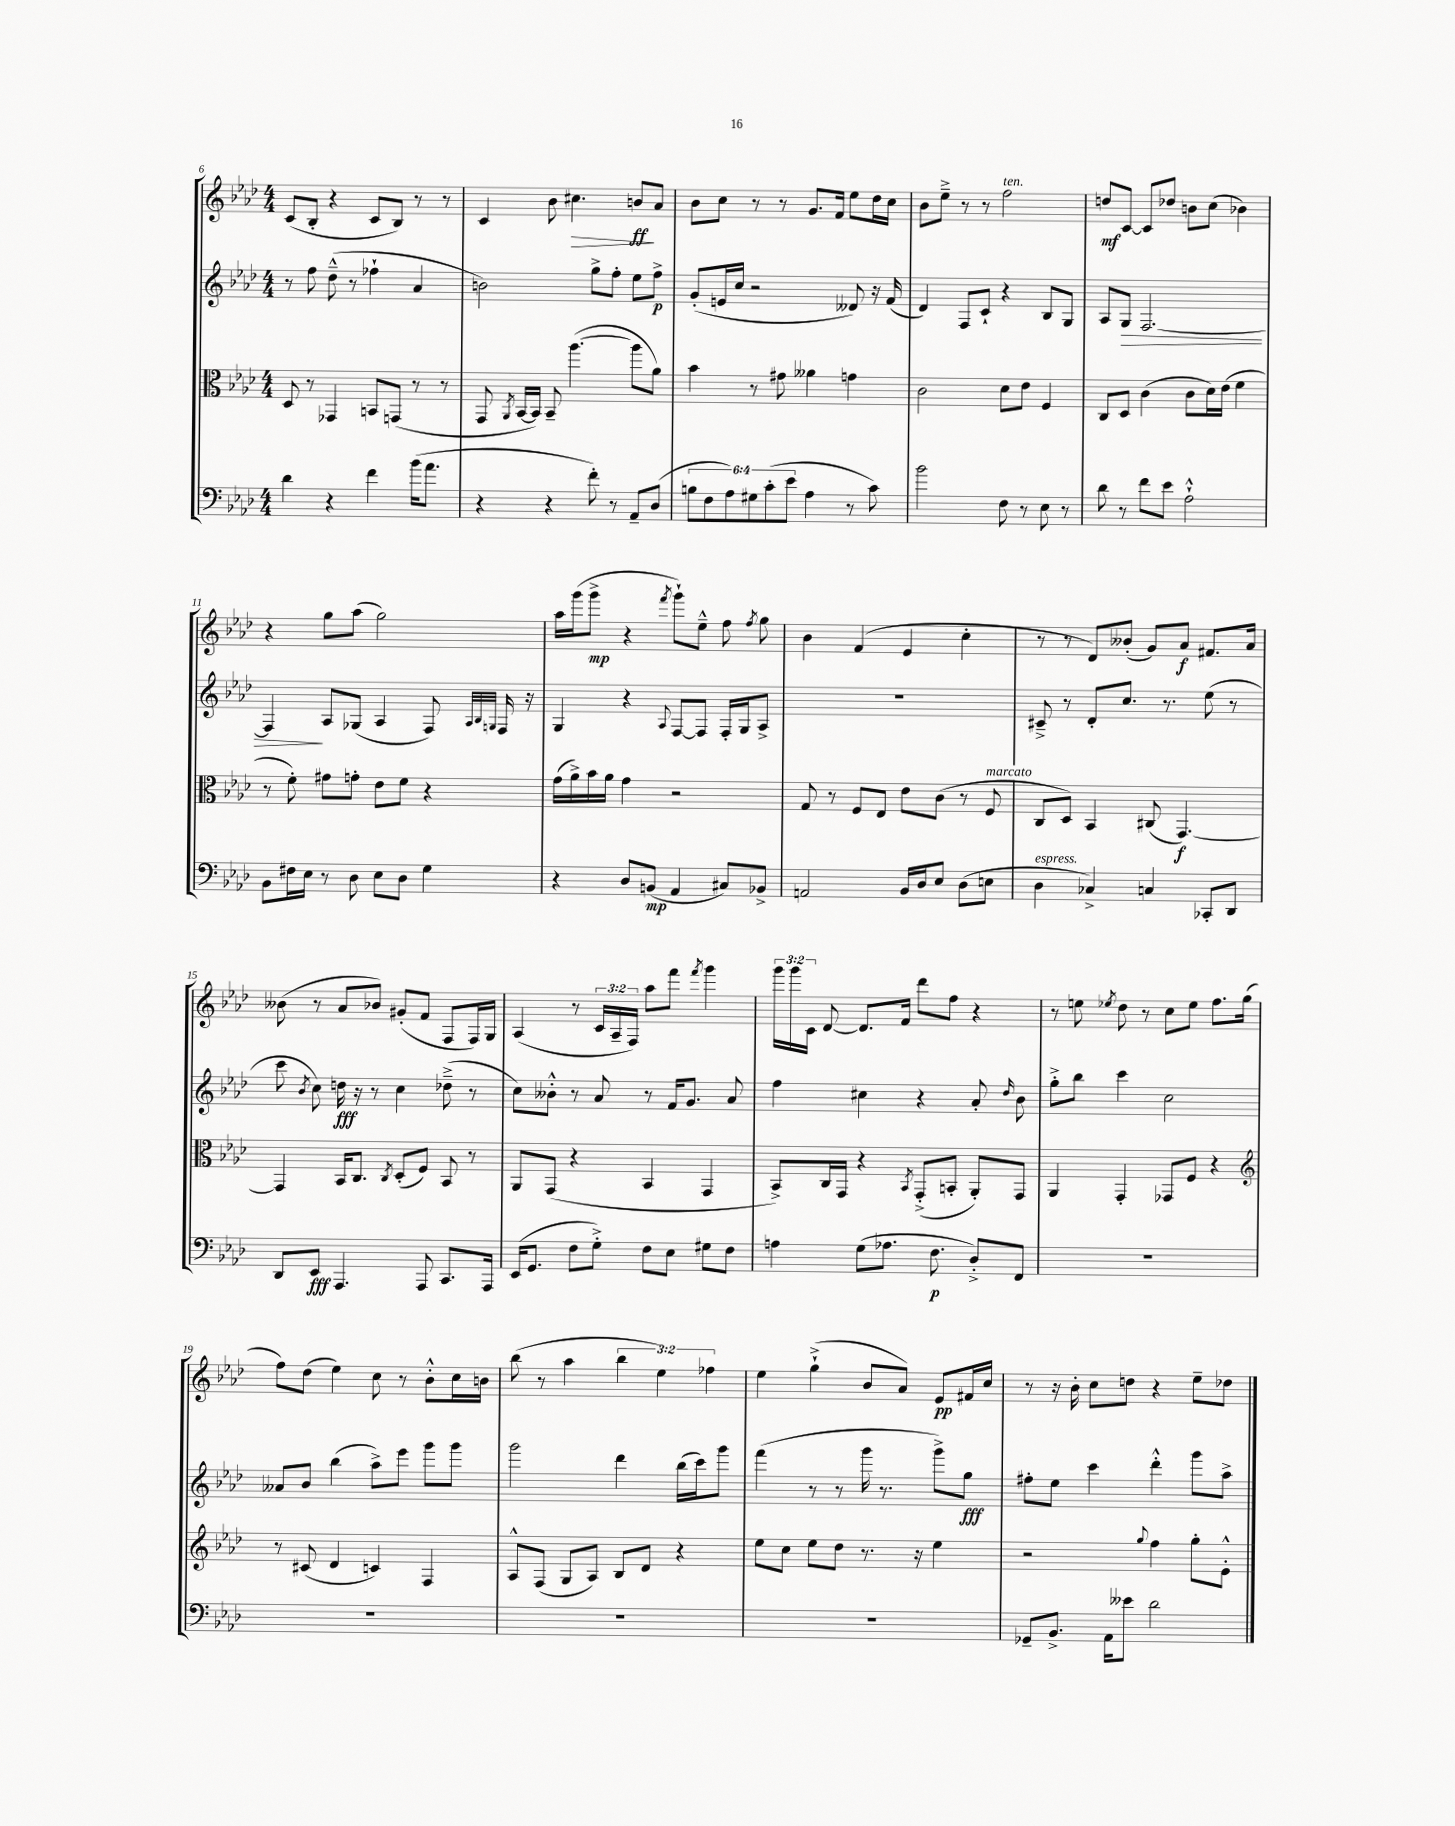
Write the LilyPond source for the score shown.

<<
\new StaffGroup <<
\new Staff = "s0" {
    \clef treble \key aes \major \numericTimeSignature \time 4/4 \override Staff.TupletNumber.text = #tuplet-number::calc-fraction-text
    \autoBeamOff c'8[( bes8]-. r4 c'8[ bes8]) r8 r8 |
    c'4 bes'8 cis''4.\> b'8[\ff\! aes'8] |
    bes'8[ c''8] r8 r8 g'8.[ f'16] ees''8[ des''16 c''16] |
    bes'8[ ees''8]---> r8 r8 f''2^\markup { \italic "ten." } |
    d''8[\mf c'8]~ c'8[ des''8] b'8[ c''8]( bes'4) |
    r4 g''8[ aes''8]( g''2) |
    aes''16[ g'''16( g'''8]->\mp r4 \acciaccatura { f'''8 } g'''8[-!) ees''8]---^ f''8 \acciaccatura { f''8 } g''8 |
    bes'4 f'4( ees'4 c''4-. |
    r8 r8 des'8[) beses'8]-.( g'8[) aes'8]\f fis'8.[ aes'16] |
    beses'8( r8 aes'8[ bes'8]) gis'8[-.( f'8] f8[ f16) g16] |
    aes4( r8 \tuplet 3/2 { c'16[ aes16-- f16]) } aes''8[ f'''8] \acciaccatura { f'''8 } g'''4 |
    \tuplet 3/2 { g'''16[ g'''16 c'16] } des'8~ des'8.[ f'16] des'''8[ f''8] r4 |
    r8 e''8 \acciaccatura { ees''8 } des''8 r8 c''8[ ees''8] f''8.[ g''16]( |
    f''8[) des''8]( ees''4) c''8 r8 bes'8[-.-^ c''16 b'16] |
    bes''8( r8 aes''4 \tuplet 3/2 { bes''4 ees''4) fes''4 } |
    ees''4 g''4-!->( bes'8[ aes'8]) ees'8[\pp fis'16 c''16] |
    r8 r16 bes'16-. c''8[ d''8] r4 ees''8[-- des''8] \bar "|." |
}
\new Staff = "s1" {
    \clef treble \key aes \major \numericTimeSignature \time 4/4
    \autoBeamOff r8 f''8 des''8---^( r8 fes''4-! aes'4 |
    b'2) g''8[-> f''8]-. ees''8[ f''8]->\p |
    g'8[-.( e'16 c''16] r2 deses'8) r16 f'16( |
    des'4) f8[ c'8]-! r4 bes8[ g8] |
    aes8[ g8]\> f2.~ |
    f4\! aes8[ ges8]( aes4 f8) \grace { aes32[ bes32 g32] } f16 r16 |
    g4 r4 \appoggiatura { aes8 } f8[~ f8] f16[-. g16 aes8]-> |
    R1 |
    cis'8---> r8 des'8[-. c''8.] r8. ees''8( r8 |
    c'''8 \acciaccatura { bes'8 } c''8) d''16\fff r16 r8 c''4 des''8--->( r8 |
    c''8[) beses'8]-.-^ r8 aes'8 r8 f'16[ g'8.] aes'8 |
    f''4 cis''4 r4 aes'8-. \grace { des''16 } bes'8 |
    g''8[-.-> bes''8] c'''4 c''2 |
    aeses'8[ bes'8] bes''4( aes''8[->) ees'''8] g'''8[ g'''8] |
    g'''2 des'''4 bes''16[( c'''16) g'''8] |
    f'''4( r8 r8 g'''16 r8. g'''8[->) g''8]\fff |
    fis''8[-. ees''8] c'''4 des'''4-.-^ g'''8[ aes''8]-> \bar "|." |
}
\new Staff = "s2" {
    \clef alto \key aes \major \numericTimeSignature \time 4/4
    \autoBeamOff des8 r8 ges,4 b,8[ g,8]( r8 r8 |
    g,8 \acciaccatura { aes,8 } bes,16[~ bes,16]) bes,8-- aes''4.~( aes''8[ aes'8]) |
    bes'4 r8 gis'8 aeses'4 g'4 |
    c'2 des'8[ ees'8] f4 |
    c8[ des8] c'4( c'8[ des'16) ees'16]( f'4 |
    r8 f'8-.) gis'8[ g'8]-. ees'8[ f'8] r4 |
    g'16[( aes'16->) bes'16 aes'16] g'4 r2 |
    g8 r8 f8[ ees8] ees'8[ c'8]( r8 f8^\markup { \italic "marcato" } |
    c8[ des8]) bes,4 cis8( g,4.~\f) |
    g,4 bes,16[ c8.] \acciaccatura { c8 } des8[-.( f8]) bes,8 r8 |
    aes,8[ g,8]( r4 bes,4 g,4 |
    bes,8[->) c16 g,16] r4 \acciaccatura { bes,8 } g,8[-.->( b,8]-. aes,8[-.) g,8] |
    aes,4 g,4-. ges,8[ f8] r4 |
    \clef treble r8 cis'8( des'4 c'4) f4 |
    aes8[-^ f8]( g8[ aes8]) bes8[ des'8] r4 |
    ees''8[ c''8] ees''8[ des''8] r8. r16 ees''4 |
    r2 \appoggiatura { g''8 } f''4 g''8[-. ees'8]-.-^ \bar "|." |
}
\new Staff = "s3" {
    \clef bass \key aes \major \numericTimeSignature \time 4/4 \override Staff.TupletNumber.text = #tuplet-number::calc-fraction-text
    \autoBeamOff des'4 r4 f'4 bes'16[( aes'8.] |
    r4 r4 f'8-.) r8 aes,8[-- des8]( |
    \tuplet 6/4 { b8[ f8 aes8) gis8 c'8-.( ees'8] } aes4 r8 c'8) |
    bes'2 f8 r8 ees8 r8 |
    des'8 r8 f'8[ ees'8] aes2-!-^ |
    bes,8[ fis16 ees16] r8 des8 ees8[ des8] g4 |
    r4 des8[ b,8]\mp( aes,4 cis8[) bes,8]-> |
    a,2 bes,16[ des16 ees8] des8[( e8] |
    des4^\markup { \italic "espress." } ces4->) c4 ces,8[-. des,8] |
    des,8[ ees,8]\fff aes,,4. aes,,8 c,8.[ aes,,16] |
    ees,16[( g,8.] f8[ g8]-.->) f8[ ees8] gis8[ f8] |
    a4 g8[( aes8.] f8.\p des8[-.->) f,8] |
    R1 |
    R1 |
    R1 |
    R1 |
    ges,8[-- bes,8.]-> aes,16[ eeses'8] des'2 \bar "|." |
}
>>
>>
\layout { \context { \Score currentBarNumber = #6 } }
